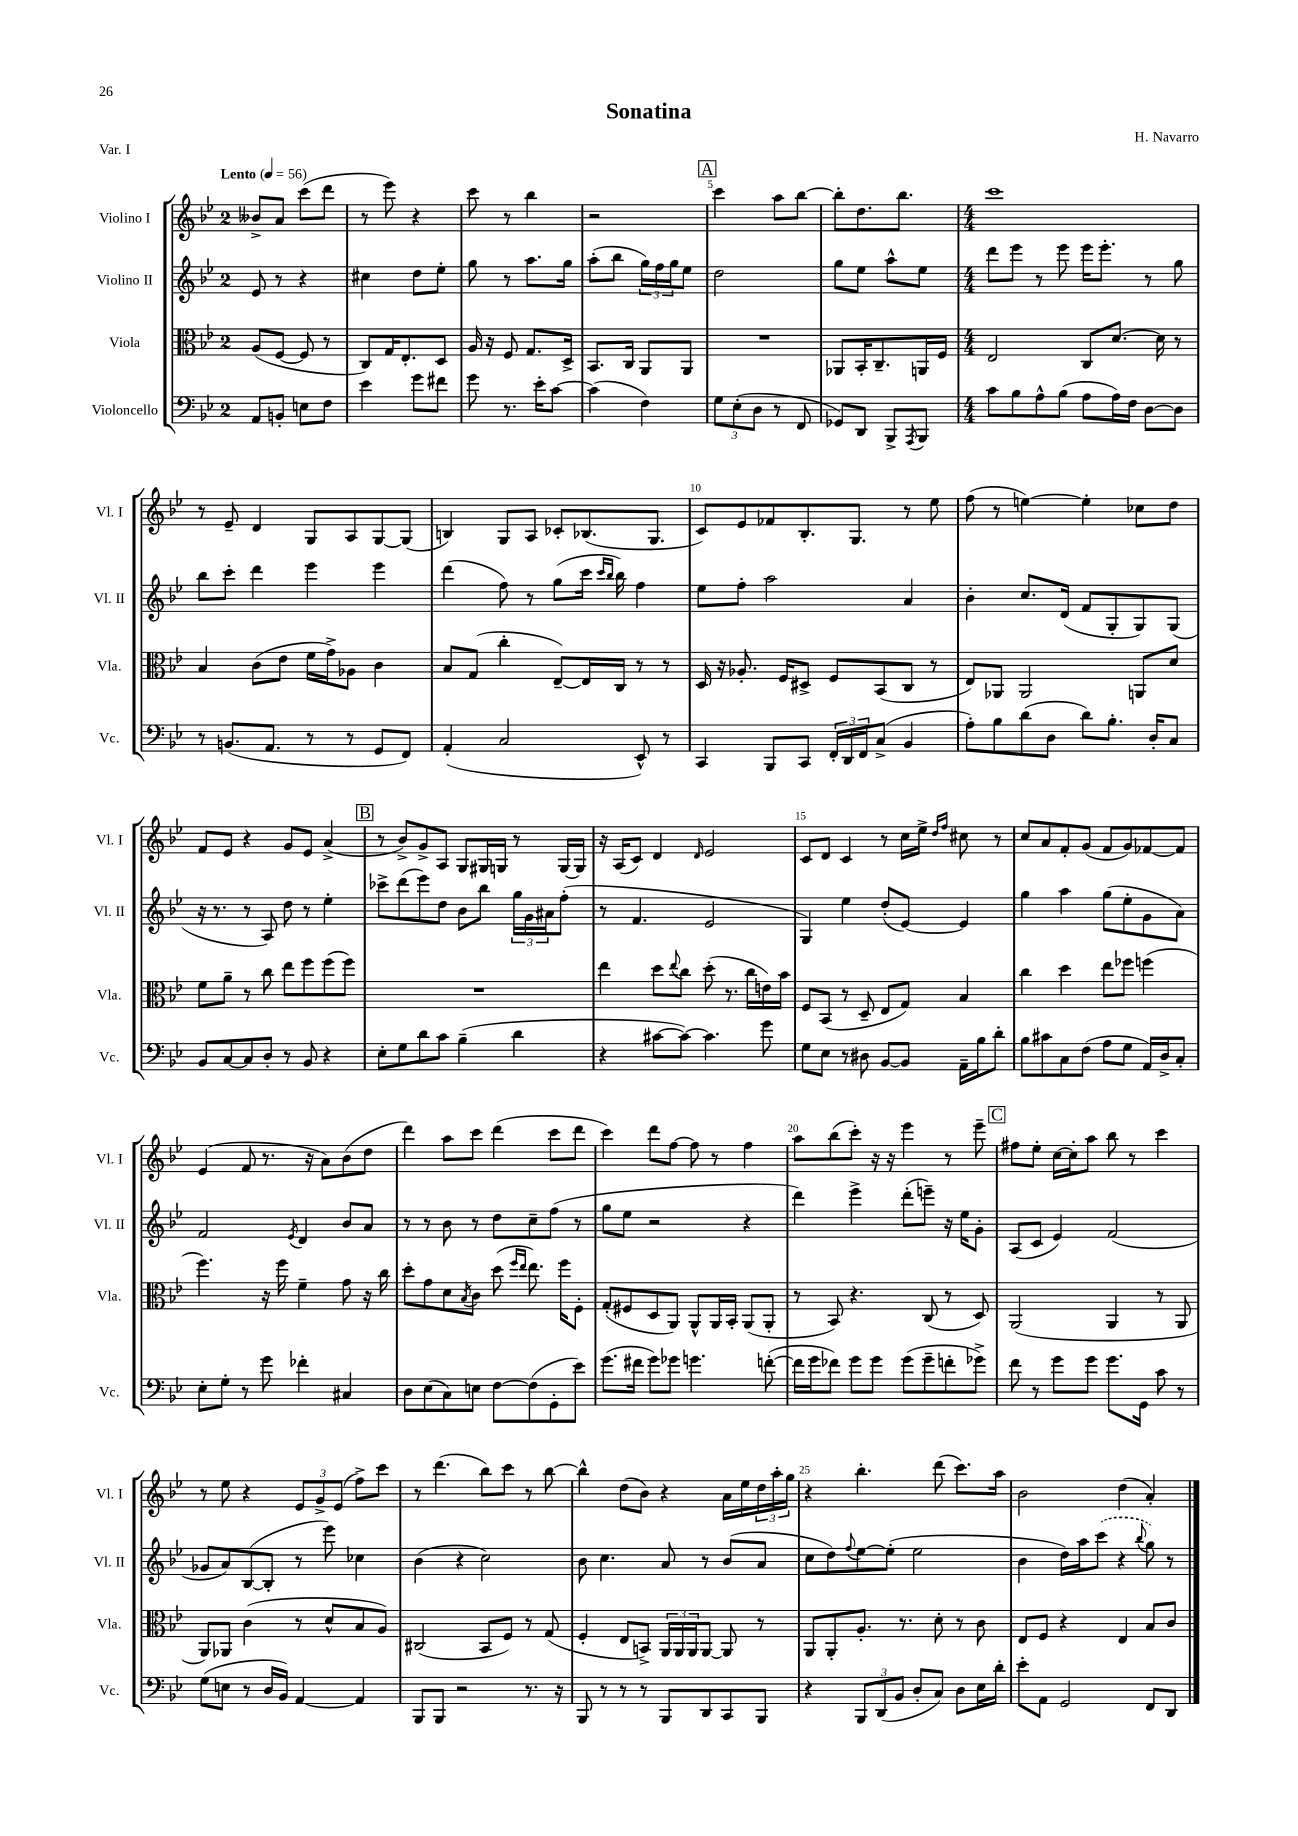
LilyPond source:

\header { title = "Sonatina" composer = "H. Navarro" piece = "Var. I" }
<<
\new StaffGroup <<
\new Staff = "s0" \with { instrumentName = "Violino I" shortInstrumentName = "Vl. I" } {
    \clef treble \key bes \major \once \override Staff.TimeSignature.style = #'single-digit \time 2/4 \tempo "Lento" 4 = 56
    beses'8-> a'8 c'''8( d'''8 |
    r8 ees'''8) r4 |
    c'''8 r8 bes''4 |
    r2 |
    \mark \markup { \box "A" } c'''4 a''8 bes''8~ |
    bes''8-. d''8. bes''8. |
    \numericTimeSignature \time 4/4 c'''1 |
    r8 ees'8-- d'4 g8 a8 g8~ g8( |
    b4) g8 a8 ces'8-. bes8.( g8. |
    c'8) ees'8 fes'8 bes8.-. g8. r8 ees''8 |
    f''8( r8 e''4~) e''4-. ces''8 d''8 |
    f'8 ees'8 r4 g'8 ees'8 a'4->( |
    \mark \markup { \box "B" } r8 bes'8->) g'8-> a8 g8 gis16 g16 r8 g16~ g16 |
    r16 a16( c'8) d'4 \grace { d'16 } ees'2 |
    c'8 d'8 c'4 r8 c''16 ees''16-> \grace { d''16 f''16 } cis''8 r8 |
    c''8 a'8 f'8-. g'8( f'8 g'8) fes'8~ fes'8 |
    ees'4( f'8 r8. r16 a'8) bes'8( d''8 |
    d'''4) a''8 c'''8 d'''4( c'''8 d'''8 |
    c'''4) d'''8 f''8~ f''8 r8 f''4 |
    a''8 bes''8( c'''8-.) r16 r16 ees'''4 r8 ees'''8-- |
    \mark \markup { \box "C" } fis''8 ees''8-. c''16~ c''16-. a''8 bes''8 r8 c'''4 |
    r8 ees''8 r4 \tuplet 3/2 { ees'8 g'8-> ees'8( } f''8->) c'''8 |
    r8 d'''4.( bes''8) c'''8 r8 bes''8~ |
    bes''4-^ d''8( bes'8) r4 a'16 ees''16 \tuplet 3/2 { d''16 a''16-. g''16 } |
    r4 bes''4.-. d'''8( c'''8.) a''16 |
    bes'2 d''4( a'4-.) \bar "|." |
}
\new Staff = "s1" \with { instrumentName = "Violino II" shortInstrumentName = "Vl. II" } {
    \clef treble \key bes \major \once \override Staff.TimeSignature.style = #'single-digit \time 2/4
    ees'8 r8 r4 |
    cis''4 d''8 ees''8-. |
    g''8 r8 a''8. g''16 |
    a''8-.( bes''8 \tuplet 3/2 { g''16) f''16 g''16 } ees''8 |
    \mark \markup { \box "A" } d''2 |
    g''8 ees''8 a''8-^ ees''8 |
    \numericTimeSignature \time 4/4 d'''8 ees'''8 r8 ees'''8 ees'''16 ees'''8.-. r8 g''8 |
    bes''8 c'''8-. d'''4 ees'''4 ees'''4 |
    d'''4( f''8) r8 g''8( c'''16 \grace { c'''16 bes''16 } bes''16) f''4 |
    ees''8 f''8-. a''2 a'4 |
    bes'4-. c''8. d'16( f'8 g8-. g8) g8( |
    r16 r8. r8 a8) d''8 r8 ees''4-. |
    \mark \markup { \box "B" } ces'''8-> d'''8( ees'''8) d''8 bes'8 bes''8 \tuplet 3/2 { g''16 g'16 ais'16 } f''8-.( |
    r8 f'4. ees'2 |
    g4) ees''4 d''8-.( ees'8~) ees'4 |
    g''4 a''4 g''8( ees''8-. g'8 a'8) |
    f'2 \acciaccatura { ees'8 } d'4 bes'8 a'8 |
    r8 r8 bes'8 r8 d''8 c''8-- f''8( r8 |
    g''8 ees''8 r2 r4 |
    d'''4) ees'''4-> d'''8-.( e'''8--) r16 ees''16 g'8-. |
    \mark \markup { \box "C" } a8( c'8 ees'4) f'2( |
    ges'8 a'8) bes8~( bes8-. r8 ees'''8) ces''4 |
    bes'4( r4 c''2) |
    bes'8 c''4. a'8 r8 bes'8( a'8 |
    c''8 d''8) \appoggiatura { f''8 } ees''8~ ees''8-.( ees''2 |
    bes'4 d''16) a''16 \once \slurDashed c'''8( r4 \appoggiatura { bes''8 } g''8) r8 \bar "|." |
}
\new Staff = "s2" \with { instrumentName = "Viola" shortInstrumentName = "Vla." } {
    \clef alto \key bes \major \once \override Staff.TimeSignature.style = #'single-digit \time 2/4
    a8( f8~ f8 r8 |
    c8) g16 ees8.-. d8 |
    a16 r16 f8 g8. d16-> |
    bes,8. c16 a,8 a,8 |
    \mark \markup { \box "A" } R2 |
    aes,8 bes,16-. c8.-- a,16 f16 |
    \numericTimeSignature \time 4/4 ees2 c8 d'8.~ d'16 r8 |
    bes4 c'8( ees'8 f'16 g'16->) aes8 c'4 |
    bes8 g8( c''4-. ees8~--) ees16 c16 r8 r8 |
    d16 r16 aes8.-. f16 dis8-> f8 bes,8( c8 r8 |
    ees8) aes,8 aes,2 a,8 d'8 |
    f'8 a'8-- r8 c''8 ees''8 f''8 f''8( f''8) |
    \mark \markup { \box "B" } R1 |
    ees''4 d''8 \appoggiatura { ees''8 } c''8 d''8-.( r8. c''16 e'16) bes'16 |
    f8 bes,8( r8 d8-- ees8 g8) bes4 |
    c''4 d''4 ees''8 fes''8 f''4( |
    f''4.) r16 f''16 f'4-- g'8 r16 c''16 |
    d''8-. g'8 d'8 \acciaccatura { bes8 } c'8 d''8( \grace { f''16 ees''16 } ees''8.) f''16 f8-. |
    g8-.( fis8 d8 a,8) a,8-^ a,16 bes,16-. a,8( a,8-. |
    r8 bes,8) r4. c8( r8 d8) |
    \mark \markup { \box "C" } a,2( a,4 r8 a,8 |
    a,8) aes,8 c'4( r8 d'8-^ bes8 a8) |
    cis2( bes,8 f8) r8 g8( |
    f4-. ees8 b,8->) \tuplet 3/2 { a,16 a,16 a,16 } a,8~ a,8 r8 |
    a,8 a,8-. a8.-. r8. d'8-. r8 c'8 |
    ees8 f8 r4 ees4 bes8 c'8 \bar "|." |
}
\new Staff = "s3" \with { instrumentName = "Violoncello" shortInstrumentName = "Vc." } {
    \clef bass \key bes \major \once \override Staff.TimeSignature.style = #'single-digit \time 2/4
    a,8 b,8-. e8 f8 |
    ees'4 g'8 fis'8 |
    g'8 r8. ees'16-. c'8~ |
    c'4( f4) |
    \mark \markup { \box "A" } \tuplet 3/2 { g8 ees8-.( d8 } r8 f,8 |
    ges,8) d,8 bes,,8-> \acciaccatura { a,,8 } bes,,8 |
    \numericTimeSignature \time 4/4 c'8 bes8 a8-^ bes8( a8 a16) f16 d8~ d8 |
    r8 b,8.( a,8. r8 r8 g,8 f,8) |
    a,4-.( c2 ees,8-^) r8 |
    c,4 bes,,8 c,8 \tuplet 3/2 { f,16-. d,16 f,16 } c8->( bes,4 |
    a8-.) bes8 d'8( d8 d'8) bes8.-. d16-. c8 |
    bes,8 c8~ c8 d8-. r8 bes,8 r4 |
    \mark \markup { \box "B" } ees8-. g8 d'8 c'8 bes4--( d'4 |
    r4 cis'8~ cis'8~) cis'4. g'8 |
    g8 ees8 r8 dis8 bes,8~ bes,8 a,16-- bes16 d'8-. |
    bes8 cis'8 c8 f8( a8 g8 a,16) d16-> c8-. |
    ees8-. g8-. r8 g'8 fes'4-. cis4 |
    d8 ees8( c8) e8 f8~ f8( g,8-. ees'8) |
    g'8.( fis'16 g'8) ges'8 g'4. f'8~-.( |
    f'16 g'16 fes'8) g'8 g'8 g'8( g'8-- f'8-. ges'8->) |
    \mark \markup { \box "C" } f'8 r8 g'8 g'8 g'8. g,16 c'8 r8 |
    g8( e8 r8 d16 bes,16) a,4~ a,4 |
    bes,,8 bes,,8 r2 r8. r16 |
    bes,,8 r8 r8 r8 bes,,8 d,8 c,8 bes,,8 |
    r4 \tuplet 3/2 { bes,,8 d,8( bes,8 } d8-. c8) d8 ees16 d'16-. |
    ees'8-. a,8 g,2 f,8 d,8 \bar "|." |
}
>>
>>
\layout { \context { \Score \override BarNumber.break-visibility = ##(#f #t #t) barNumberVisibility = #(every-nth-bar-number-visible 5) } }
